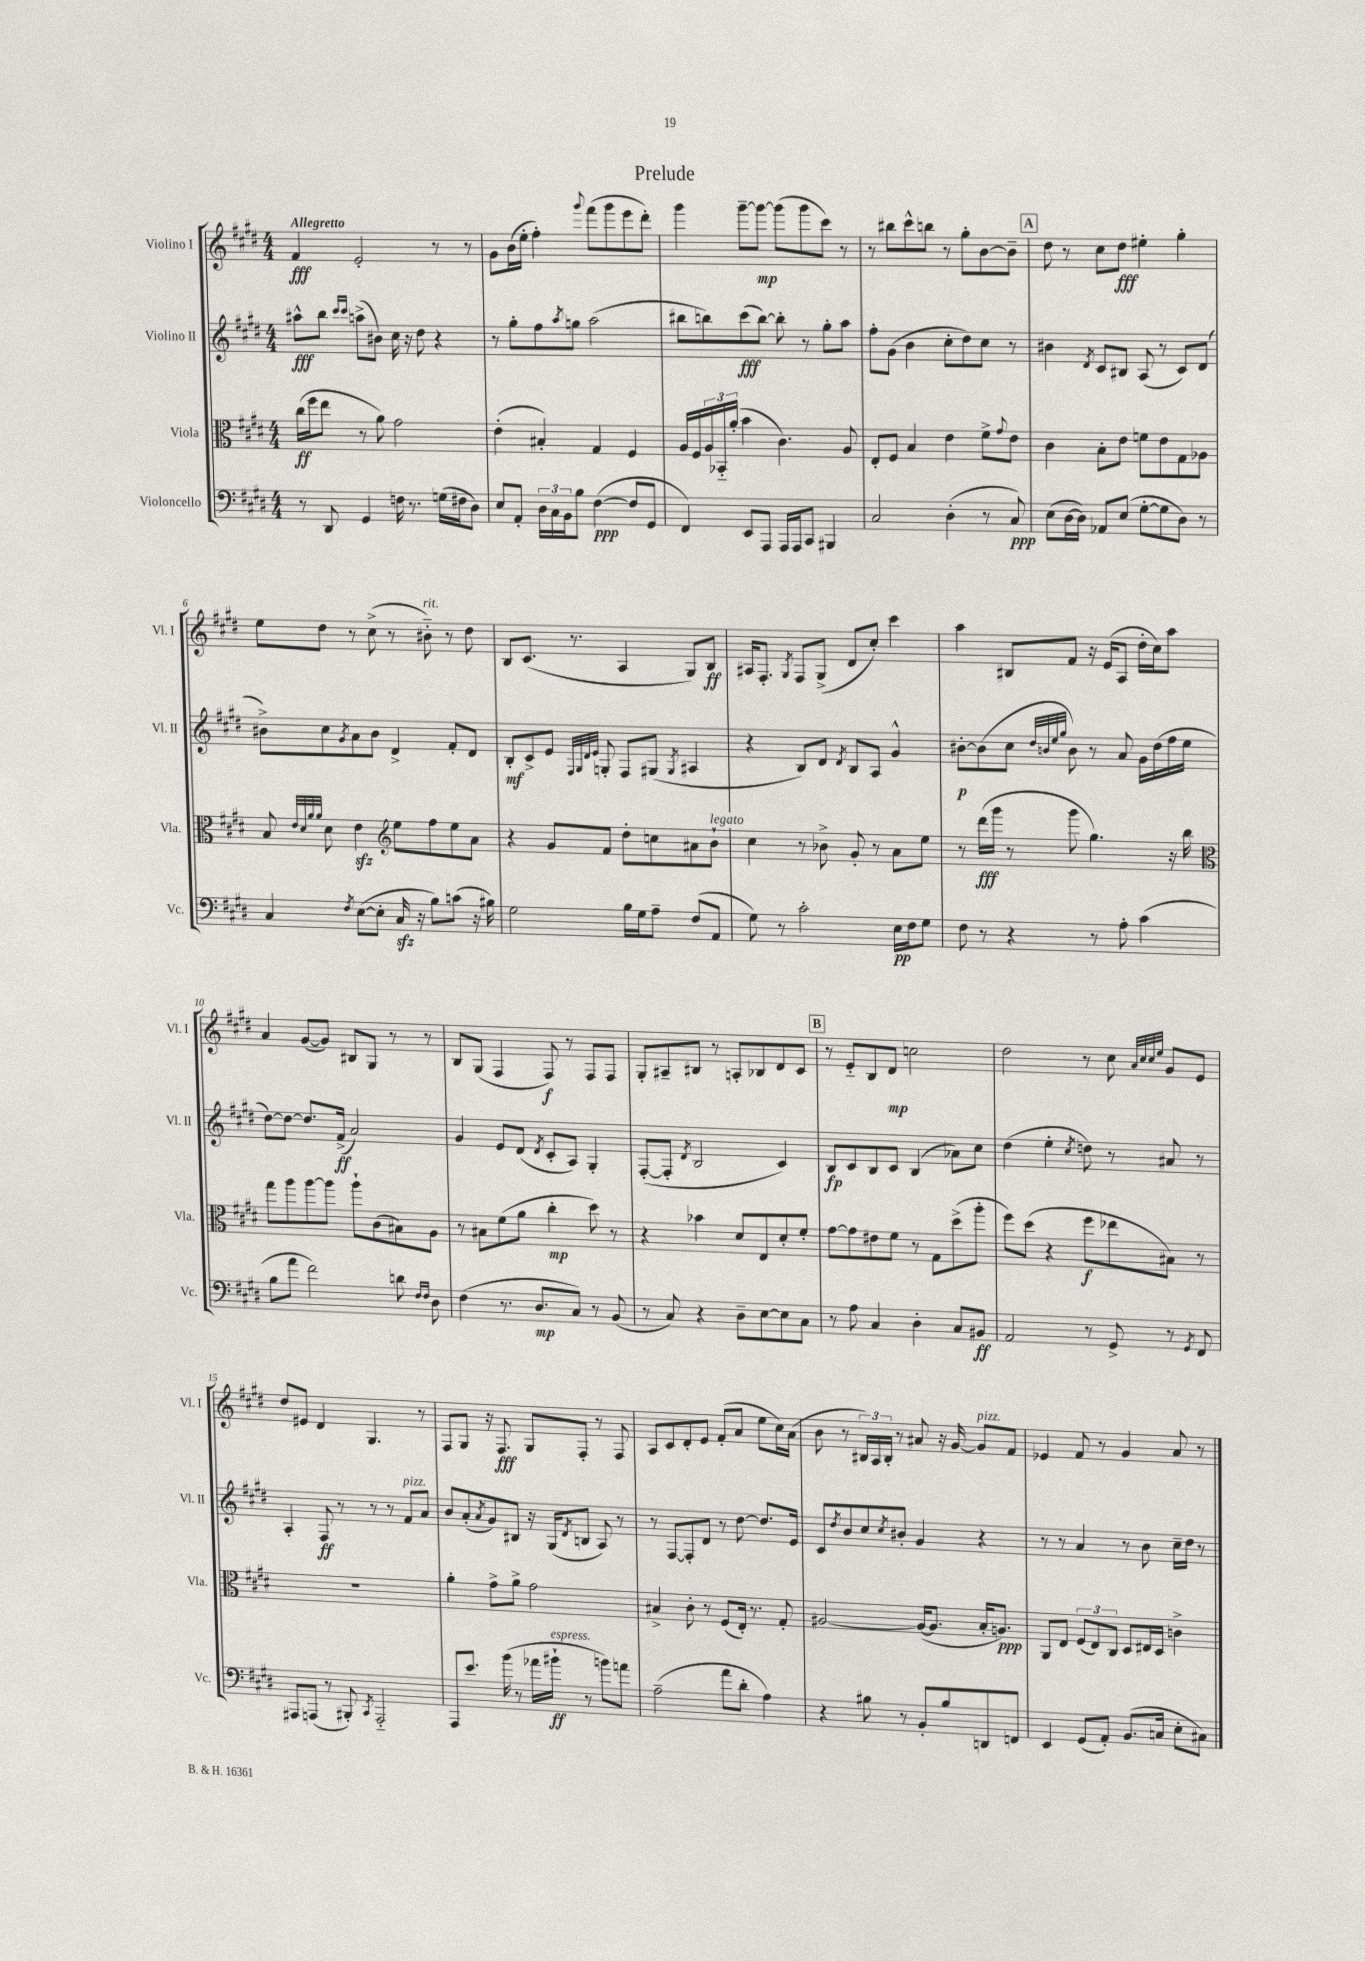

**kern	**kern	**kern	**kern
*staff4	*staff3	*staff2	*staff1
*clefF4	*clefC3	*clefG2	*clefG2
*k[f#c#g#d#]	*k[f#c#g#d#]	*k[f#c#g#d#]	*k[f#c#g#d#]
*M4/4	*M4/4	*M4/4	*M4/4
8r	(16cc#\LL	8aa#^^\L	4f#/
.	16ff#\J	.	.
8DD#/	8ee\J	8bb\J	.
.	.	16qqccc#/LL	.
.	.	16qqccc#/JJ	.
4GG#/	8r	(8aa^\L	2e'/
.	8a\)	8b#\J)	.
16F\	2g#\	16cc#\	.
8.r	.	16r	.
.	.	8dd#\	.
(16G\LL	.	4r	8r
16F#\J	.	.	.
8D#\J)	.	.	8r
=	=	=	=
8E/L	(4e'\	8r	8g#\L
8AA'/J	.	8gg#'\L	(16b\L
.	.	.	16ee'\JJ
24D#\LL	4B#'/)	8ff#\	4ff#'\)
24C#\	.	.	.
24BB\J	.	.	.
.	.	8qaa/	.
8B\J	.	8gg\J	.
.	.	.	8qqggg#/
([4F#\	4G#/	(2aa\	(8fff#\L
.	.	.	8ggg#\
8F#/]L	4F#/	.	8eee\
8GG#/J	.	.	8ddd#'\J)
=	=	=	=
4FF#/)	16A/LL	8bb#\L	4ggg#\
.	16F#/	.	.
.	24A/	8bb\)	.
.	24BB-'~/	.	.
.	(24a'/JJ	.	.
8EE/L	4b\	(8ccc#\	[8ggg#~\L
8AAA/J	.	[8bb\J)	8ggg#\_J
16AAA/LL	4.c#\)	8bb'\]	(8ggg#\]L
16AAA/J	.	.	.
8CC#/J	.	8r	8ggg#\
4BBB#/	.	8gg#'\L	8ccc#\J)
.	8A/	8aa\J	8r
=	=	=	=
2C#/	8E'/L	8ff#'\L	8r
.	8F#/J	(8g#\J	8bb#\L
.	4B/	4b\	8ccc#^^\
.	.	.	8bb\J
(4D#'\	4e\	8cc#'\L	8r
.	.	8dd#\)	8gg#'\L
8r	8f#^\L	8cc#\J	[8b\
.	8qqg#/	.	.
8C#/)	8e\J	8r	8b~\]J
=	=	=	=
(8E\L	4c#\	4b#\	8dd#\
[16D#\L	.	.	8r
16D#\]JJ)	.	.	.
.	.	8qd#/	.
8AA-/L	8B'\L	8c#/L	8cc#\L
(8E/J	8e\J	8B#/J	8dd#\J
[8G#'\L	8f\L	(8A/	4ee#'\
8G#\]	8e\	8r	.
8D#\J)	8G#\	8c#/L)	4gg#'\
8r	8A-\J	(8d#/J	.
=	=	=	=
4C#/	8B/	8b#^\L)	8ee\L
.	32qqe/LLL	.	.
.	32qqd#/	.	.
.	32qqa/	.	.
.	32qqa/JJJ	.	.
.	8d#\	8cc#\	8dd#\J
8qF#/	.	8qg#/	.
([8E\L	4e\	8a\	8r
8E'\]J	.	8b#\J	(8cc#^\
*	*clefG2	*	*
16C#/	8ee\L	4d#^/	8r
16r	.	.	.
8B\L)	8ff#\	.	8b#'~\)
(8c\J	8ee\	8f#'/L	8r
16r	8a\J	8d#/J	8dd#\
16B#\)	.	.	.
=	=	=	=
2G#\	4r	8B'/L	8B/L
.	.	8c#^/	(8.c#/J
.	8g#/L	8e/J	.
.	.	.	8.r
.	.	32qqF#/LLL	.
.	.	32qqG#/	.
.	.	32qqd#/	.
.	.	32qqe/JJJ	.
.	8f#/J	8G'/	.
16B\LL	8dd#'\L	8F#/L	4A/
16G#\J	.	.	.
8A~\J	8cc\	(8G#/J	.
.	.	8qG#/	.
(8F#/L	8a#\	4A#/	8G#/L)
8AA/J	8b`\J	.	8B/J
=	=	=	=
8G#\)	4cc#\	4r	16A#/LK
.	.	.	8.F#'/J
8r	.	.	.
.	.	.	8qG#/
2c#'\	8r	8B/L)	8F#/L
.	8b-^\	8d#/J	(8G#^/J
.	.	8qd#/	.
.	8g#'/	8B/L	8d#/L
.	8r	8A/J	8cc#'/J)
16E\LL	8a\L	4g#^^/	4ccc#\
16F#\J	.	.	.
8G#\J	8ee\J	.	.
=	=	=	=
8F#\	8r	[8b#'\L	4aa\
8r	(16ddd#\LL	(8b#\]	.
.	16ggg#\JJ	.	.
4r	8r	8cc#\J	8B#/L
.	.	32qqdd#/LLL	.
.	.	32qqb/	.
.	.	32qqee/	.
.	.	32qqgg#/JJJ	.
.	8ggg#\	8b\)	8f#/J
8r	4.gg#\)	8r	16r
.	.	.	(16e/LK
8A'\	.	8a/	8A/J
(4c#\	.	16g#\LL	16dd#'\LL
.	.	(16dd#\	16cc#\J)
.	16r	16ff#\	8aa\J
.	16bb\	16ee\JJ	.
=	=	=	=
*	*clefC3	*	*
8B\L	8gg#\L	[8dd#\L)	4a/
8a\J	8aa\	8dd#\_J	.
2f#\)	[8aa\	8.dd#/]L	([8g#/L
.	8aa\]J	.	8g#/]J)
.	.	(16f#^/Jk	.
.	8aa`\L	2a/)	8B#/L
.	(8c#\	.	8G#/J
8d\	8B#\)	.	8r
16qqF#/LL	.	.	.
16qqF#/JJ	.	.	.
8D#\	8A\J	.	8r
=	=	=	=
(4F#\	8r	4g#/	8B/L
.	8B#\L	.	(8G#/J
8.r	(8f#\	8e/L	4F#/
.	8a\J	(8d#/J	.
8.D#/L	.	.	.
.	.	8qd#/	.
.	4cc#'\	8c#'/L	8F#/)
8C#/J)	.	8A/J)	8r
8r	8dd#\)	4G#'/	8F#/L
(8BB/	8r	.	8F#/J
=	=	=	=
8r	4r	([8F#'/L	8G#'/L
8C#/)	.	8F#'/]J	8A#~/
.	.	8qd#/	.
4r	4b-\	2B/	8B#/J
.	.	.	8r
8D#~\L	8d#/L	.	8A'/L
[8E\	8E/	.	8B-/
8E\]	8d#'/	4c#/)	8d#/
8C#\J	8f#'/J	.	8c#/J
=	=	=	=
8r	[8g#\L	8B/L	8r
8A\	8g#\]	8c#/	8e'~/L
4C#/	8e#\	8B/	8B/
.	8f#\J	8c#/J	8d#/J
4D#'\	8r	(4B/	2cc\
.	8G#\L	.	.
8C#/L	(8dd#^\	8a-\L)	.
8BB#/J	8aa'\J	8cc#\J	.
=	=	=	=
2AA/	8ff#\L)	(4dd#\	2dd#\
.	(8dd#\J	.	.
.	4r	4ee'\	.
.	.	8qcc#/	.
8r	8ff#\L	8dd\)	8r
8GG#^/	8ee-\	8r	8cc#\
.	.	.	32qqa/LLL
.	.	.	32qqcc#/
.	.	.	32qqcc#/
.	.	.	32qqee/JJJ
8r	8B#\J)	8a#/	8g#/L
8qGG#/	.	.	.
8FF#/	8r	8r	8e/J
=	=	=	=
8AAA#/L	1r	4A'/	8dd#/L
(8AAA/J	.	.	8e#/J
8r	.	8F#/	4d#/
8BBB#'/)	.	8r	.
8qCC#/	.	.	.
2AAA'~/	.	8r	4.G#/
.	.	8r	.
.	.	8f#/L	.
.	.	8a/J	8r
=	=	=	=
8AAA/L	4a'\	8b/L	8F#/L
8.e/J	.	(8a'/	8G#/J
.	.	8qa/	.
.	8g#^\L	8g#/)	16r
(16b\	.	.	8.F#/
8r	8a^\J	8B#/J	.
16a-\LL	2g#\	16r	8G#/L
16b#`\JJ	.	(16G#/LK	.
.	.	8qd#/	.
8r	.	8B/J	8F#'/J
8b\L)	.	8A/)	8r
8a\J	.	8r	8F#/
=	=	=	=
(2A~\	4B#^/	8r	8A/L
.	.	[8F#/L	8c#/
.	8c#'\	8F#'/]	8d#'/
.	8r	8d#/J	8e/J
8a\L	(8F#/L	8r	(8f#'/L
8d#'\J	16E'/Jk)	[8dd#\	8a/J
.	8.r	.	.
4A\)	.	8.dd#/]L	8ee\L
.	8G#'/	.	16cc#\L)
.	.	16e/Jk	(16a\JJ
=	=	=	=
4r	[2A#/	8c#/L	8b\
.	.	8qdd#/	.
.	.	8b/	8r
8B#\	.	8cc#/	24B#/LL)
.	.	.	24A/
.	.	.	24B#'/JJ
.	.	8qcc#/	.
8r	.	8b#'/J	8r
8BB'/L	(16A#/_LK	4g#/	8a#/
.	8.A#/]J	.	.
8B#/	.	.	16r
.	.	.	[16g#/
8DD/	16B'/LK	4r	8g#/]L
.	8.A/J)	.	.
8FF/J	.	.	8f#/J
=	=	=	=
4EE/	8AA/L	8r	4e-/
.	8E/J	8r	.
(8GG#/L	(12F#/L	4a/	8f#/
.	12E/)	.	.
8AA'/J)	.	.	8r
.	12C#/J	.	.
(8.BB/L	8D#/L	8r	4g#/
.	16E#/L	8b\	.
16C/Jk	16D#/JJ	.	.
8E'\L	4c^\	16cc#~\LL	8a/
.	.	16dd#\JJ	.
8C#\J)	.	8r	8r
==	==	==	==
*-	*-	*-	*-
